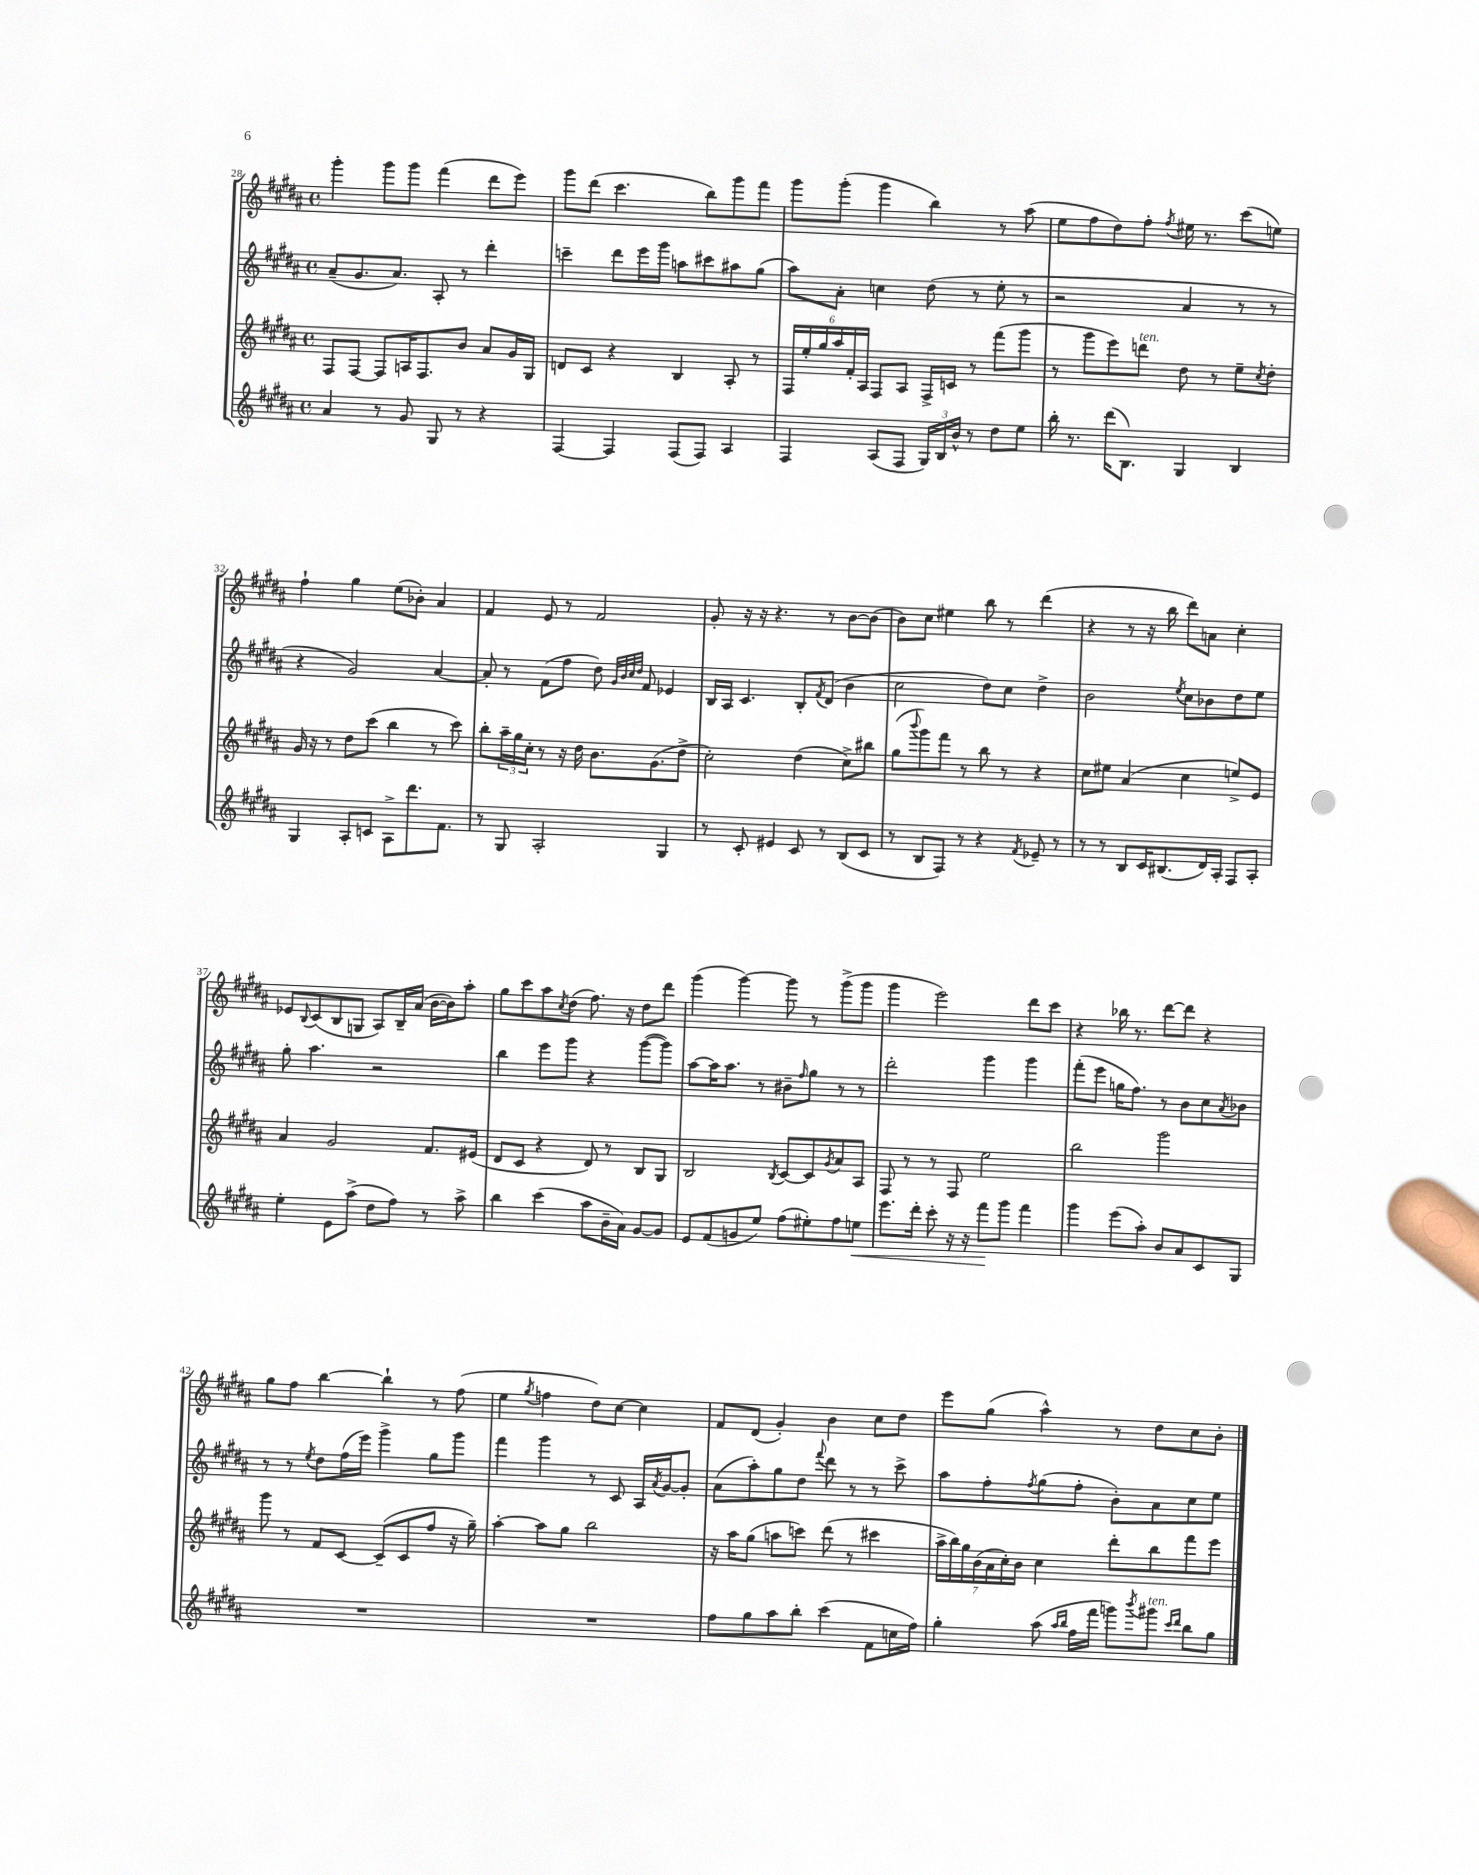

**kern	**dynam	**kern	**kern	**kern
*part4	*part4	*part3	*part2	*part1
*staff4	*staff4	*staff3	*staff2	*staff1
*clefG2	*	*clefG2	*clefG2	*clefG2
*k[f#c#g#d#a#]	*	*k[f#c#g#d#a#]	*k[f#c#g#d#a#]	*k[f#c#g#d#a#]
*M4/4	*	*M4/4	*M4/4	*M4/4
*met(c)	*	*met(c)	*met(c)	*met(c)
=28	=28	=28	=28	=28
4a#/	.	8F#/L	(8a#~/L	4ggg#'\
.	.	[8F#/J	8.g#/	.
8r	.	8F#/L]	.	8ggg#\L
.	.	.	8.a#/J)	.
8g#/	.	16An/K	.	8ggg#\J
.	.	8.F#/	.	.
8G#/	.	.	8A#'/	(4fff#\
8r	.	8b/J	8r	.
4r	.	8a#/L	4ddd#'\	8ddd#\L
.	.	16g#/L	.	8eee\J)
.	.	16G#/JJ	.	.
=29	=29	=29	=29	=29
[4F#/	.	8dn/L	4cccn~\	8ggg#\L
.	.	8c#/J	.	(8ddd#\J
4F#/]	.	4r	8ddd#\L	4.ccc#\
.	.	.	16eee\L	.
.	.	.	16ggg#\JJ	.
(8F#/L	.	4B/	8aan\L	.
8F#/J)	.	.	8ccc#X\	8bb\L)
4A#/	.	8A#'/	8aa#X\	8ggg#\
.	.	8r	(8gg#\J	8fff#\J
=30	=30	=30	=30	=30
4F#/	.	24F#/LL	8aa#\L)	8ggg#\L
.	.	24ee'/	.	.
.	.	24gg#/	.	.
.	.	24aa#/	8a#'\J	(8ggg#'\J
.	.	24f#'/	.	.
.	.	24A#/JJ	.	.
(8A#/L	.	8F#/L	4ccn\	4ggg#\
8F#/J	.	8A#/J	.	.
24G#/LL)	.	16F#^/LL	(8dd#\	4bb\)
24B/	.	.	.	.
.	.	16cn/JJ	.	.
24b^^/JJ	.	.	.	.
8r	.	8r	8r	.
8dd#\L	.	(8fff#\L	8ee'\	8r
8ee\J	.	8ggg#\J	8r	(8aa#\
=31	=31	=31	=31	=31
16bb'\	.	8r	2r	8ee\L
8.r	.	.	.	.
.	.	8ggg#\L	.	8ff#\
(16ddd#\KL	.	8eee\)	.	8dd#\)
8.B\J)	.	.	.	.
!	!	!LO:TX:a:i:t=ten.	!	!
.	.	8dddn\J	.	8ff#'\J
.	.	.	.	8qff#/
4G#/	.	8dd#\	4a#/	16ee#X\
.	.	.	.	8.r
.	.	8r	.	.
4B/	.	8ee~\L	8r	(8ccc#\L
.	.	8qcc#/	.	.
.	.	8dd#'\J	8r	8een\J)
!!LO:LB:g=z
=32	=32	=32	=32	=32
4G#/	.	16g#/	4r	4ff#`\
.	.	16r	.	.
.	.	8r	.	.
8A#'/L	.	8dd#\L	2g#/)	4gg#\
8cn/J	.	(8ccc#\J	.	.
8A#^\L	.	4bb\	.	(8ee\L
8.ddd#\	.	.	.	8b-X'\J)
.	.	8r	[4a#/	4a#/
8.f#\J	.	.	.	.
.	.	8ccc#\)	.	.
=33	=33	=33	=33	=33
8r	.	8bb'\L	8a#'/]	4f#/
8G#/	.	24aa#~\L	8r	.
.	.	24gg#\	.	.
.	.	24cc#'\JJ	.	.
2A#'/	.	8r	(8f#\L	8e/
.	.	16r	8ff#\J	8r
.	.	16dd#\	.	.
.	.	8.b\L	8dd#\)	2f#/
.	.	.	32qqg#/LLL	.
.	.	.	32qqb/	.
.	.	.	32qqcc#/	.
.	.	.	32qqdd#/JJJ	.
.	.	.	8f#/	.
.	.	(8.g#\	.	.
4G#/	.	.	4e-X/	.
.	.	8dd#^\J	.	.
=34	=34	=34	=34	=34
8r	.	2cc#'\)	16B/LL	8g#'/
.	.	.	16A#/JJ	.
8c#'/	.	.	4.c#/	16r
.	.	.	.	16r
4e#X/	.	.	.	4.r
8c#/	.	(4dd#\	8B'/L	.
.	.	.	8qf#/	.
8r	.	.	(8d#/J	8r
(8B/L	.	8cc#^\L)	4b\	[8b\L
8c#/J	.	8bb#X\J	.	(8b\J]
=35	=35	=35	=35	=35
8r	.	(8gg#\L	2cc#\	8b\L)
.	.	8qqbbb/	.	.
8B/L	.	8ggg#\)	.	8cc#\J
8F#/J)	.	8fff#\J	.	4ee#X\
8r	.	8r	.	.
4r	.	8bb\	8dd#\L)	8bb\
.	.	8r	8cc#\J	8r
8qf#/	.	.	.	.
8e-X~/	.	4r	4dd#^\	(4ddd#\
8r	.	.	.	.
=36	=36	=36	=36	=36
8r	.	8cc#\L	2b\	4r
8r	.	8ee#X\J	.	.
8B/L	.	(4a#/	.	8r
16c#/K	.	.	.	16r
(8.B#X/	.	.	.	16bb\
.	.	.	8qee/	.
.	.	4cc#\	8cc#\L	8ddd#\L)
16d#/L)	.	.	8b-X\	8an\J
16A#'/JJ	.	.	.	.
8F#/L	.	8een^/L)	8dd#\	4cc#'\
8A#'/J	.	8e/J	8ee\J	.
!!LO:LB:g=z
=37	=37	=37	=37	=37
4ee'\	.	4a#/	8gg#'\	8e-X/L
.	.	.	.	8qqB/
.	.	.	4.aa#\	(8c#/
8e\L	.	2g#/	.	8B/
(8aa#^\J	.	.	.	8Gn/J
8dd#\L	.	.	2r	8A#/L)
8ff#\J)	.	.	.	16B~/L
.	.	.	.	(16a#/JJ
8r	.	8.f#/L	.	[16b\LL
.	.	.	.	16b\J])
8aa#^\	.	.	.	8aa#'\J
.	.	(16e#X/Jk	.	.
=38	=38	=38	=38	=38
4bb\	.	8d#/L	4bb\	8gg#\L
.	.	8c#/J	.	8ccc#\
(4ccc#\	.	4r	8eee\L	8aa#\
.	.	.	.	8qcc#/
.	.	.	8ggg#\J	(8dd#\J
8aa#\L	.	8d#/)	4r	8.ff#\)
16b~\L	.	8r	.	.
16a#\JJ)	.	.	.	16r
[8g#/L	.	8B/L	([8ggg#\L	8dd#\L
8g#/J]	.	8G#/J	8ggg#\J])	8ddd#\J
=39	=39	=39	=39	=39
8e/L	.	2B/	[8aa#\L	(4ggg#\
(8f#/	.	.	16aa#\K]	.
.	.	.	8.aa#\J	.
8gn/	.	.	.	[4ggg#\)
8ee/J)	.	.	8r	.
.	.	8qB/	.	.
(8ff#\L	.	[8c#/L	8b#X~\L	8ggg#\]
.	.	.	16qqff#/	.
8ee#X'\)	.	8c#/]	8gg#\J	8r
.	.	8qg#/	.	.
8ff#\	.	8a#/	8r	(8ggg#^\L
!	!LO:HP:b	!	!	!
8een\J	<	8A#/J	8r	8ggg#\J
=40	=40	=40	=40	=40
8.eee\L	.	8F#/	2ddd#'\	4ggg#\
.	.	8r	.	.
16ddd#'\Jk	.	.	.	.
8ccc#'\	.	8r	.	2eee\)
16r	.	8F#/	.	.
16r	.	.	.	.
8fff#\L	.	2ee\	4ggg#\	.
8ggg#\J	[	.	.	.
4fff#\	.	.	4ggg#\	8ddd#\L
.	.	.	.	8ccc#\J
=41	=41	=41	=41	=41
4ggg#\	.	2bb\	(8fff#'\L	4r
.	.	.	8eee\J	.
(8eee\L	.	.	16ggn\KL	16bb-X\
.	.	.	8.ff#\J)	8.r
8aa#'\J)	.	.	.	.
8b/L	.	2ggg#\	8r	[8ddd#\L
8a#/	.	.	8b\L	8ddd#\J]
8c#/	.	.	8cc#\	4r
.	.	.	8qa#/	.
8G#/J	.	.	8b-X\J	.
!!LO:LB:g=z
=42	=42	=42	=42	=42
1r	.	8ggg#\	8r	8gg#\L
.	.	8r	8r	8ff#\J
.	.	.	8qee/	.
.	.	8f#/L	8dd#\L	[4bb\
.	.	[8c#/J	(16ff#\L	.
.	.	.	16eee\JJ)	.
.	.	(8c#~/L]	4ggg#^\	4bb`\]
.	.	8c#/	.	.
.	.	8ff#/J	8gg#\L	8r
.	.	16r	8ggg#\J	(8ff#\
.	.	16gg#~\)	.	.
=43	=43	=43	=43	=43
1r	.	[4aa#'\	4fff#\	4ee\
.	.	.	.	8qgg#/
.	.	8aa#\L]	4ggg#\	4ffn\
.	.	8gg#\J	.	.
.	.	2bb\	8r	8dd#\L)
.	.	.	8c#/	[8cc#\J
.	.	.	16A#/LL	4cc#\]
.	.	.	8qa#/	.
.	.	.	[16g#/J	.
.	.	.	8g#'/J]	.
=44	=44	=44	=44	=44
8ff#\L	.	16r	(8a#\L	8f#/L
.	.	16aa#\KL	.	.
8gg#\	.	(8gg#\J	8aa#'\)	(8d#/J
8aa#\	.	8aan\L	8gg#\	4g#'/)
8bb'\J	.	8cccn\J)	8dd#\J	.
.	.	.	8qqfff#/	.
(4ccc#\	.	(8ddd#\	8ddd#\	4b\
.	.	8r	8r	.
8f#\L	.	4ccc#X\	8r	8cc#\L
16ccn\L	.	.	8ccc#^\	8dd#\J
16ff#\JJ)	.	.	.	.
=45	=45	=45	=45	=45
4gg#'\	.	28aa#^\LL	8aa#\L	8eee\L
.	.	28bb\)	.	.
.	.	28gg#\	.	.
.	.	(28b\	.	.
.	.	.	8ff#'\	(8gg#\J
.	.	28a#\	.	.
.	.	28cc#'\)	.	.
.	.	28b\JJ	.	.
.	.	.	8qff#/	.
(8aa#\	.	4cc#\	(8gg#\	4aa#^^\)
16qqaa#/LL	.	.	.	.
16qqbb/JJ	.	.	.	.
16ff#\LL	.	.	8ff#'\J	.
16fff#\JJ	.	.	.	.
8gggn\L)	.	8ddd#'\L	8b'\L)	8r
8qbbb/	.	.	.	.
!LO:TX:a:i:t=ten.	!	!	!	!
8ggg#X\J	.	8bb\	8a#\	8dd#\L
16qqccc#/LL	.	.	.	.
16qqddd#/JJ	.	.	.	.
8bb\L	.	8fff#\	8cc#\	8cc#\
8gg#\J	.	8eee\J	8ee\J	8b'\J
==	==	==	==	==
*-	*-	*-	*-	*-
